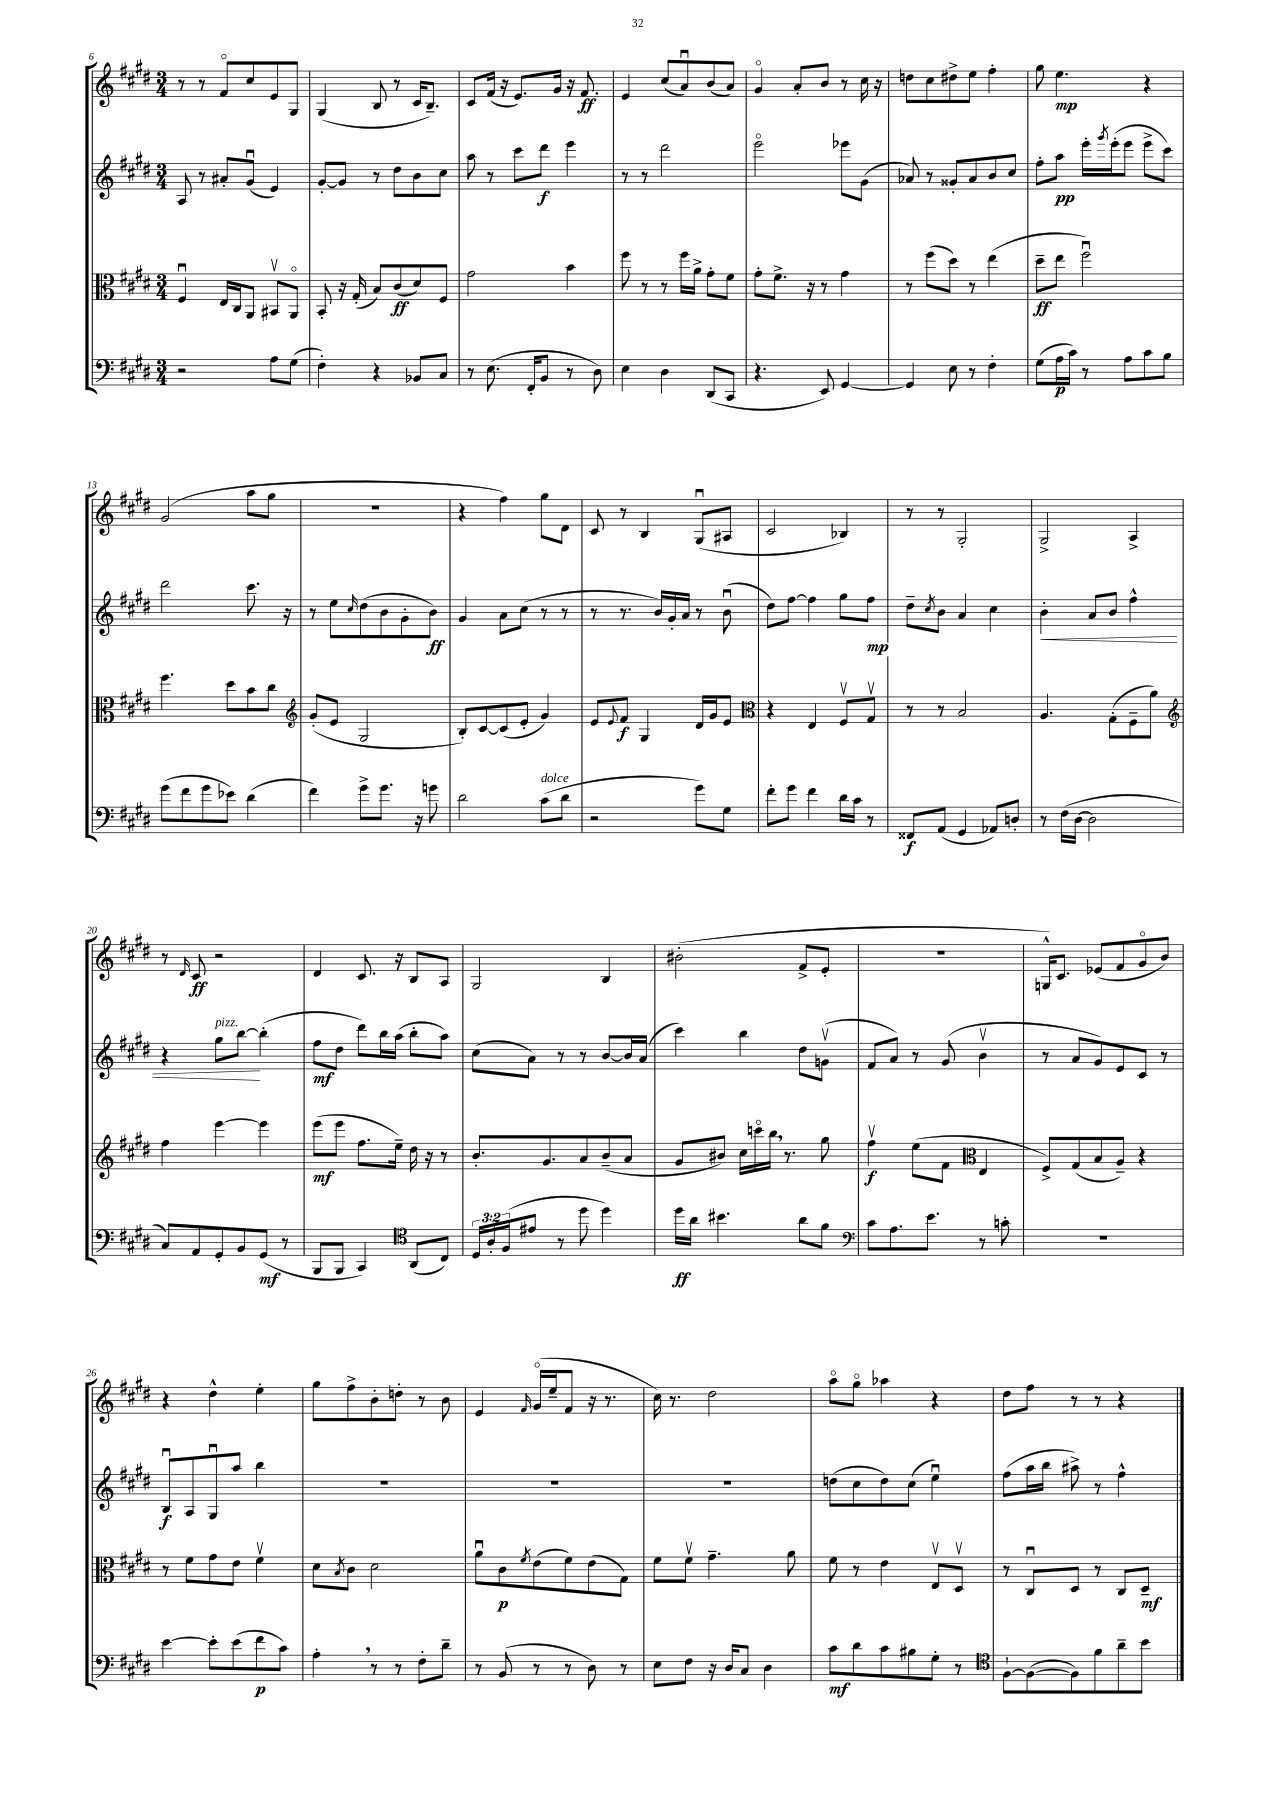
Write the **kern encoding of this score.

**kern	**dynam	**kern	**dynam	**kern	**dynam	**kern	**dynam
*part4	*part4	*part3	*part3	*part2	*part2	*part1	*part1
*staff4	*staff4	*staff3	*staff3	*staff2	*staff2	*staff1	*staff1
*clefF4	*	*clefC3	*	*clefG2	*	*clefG2	*
*k[f#c#g#d#]	*	*k[f#c#g#d#]	*	*k[f#c#g#d#]	*	*k[f#c#g#d#]	*
*M3/4	*	*M3/4	*	*M3/4	*	*M3/4	*
=6	=6	=6	=6	=6	=6	=6	=6
2r	.	4F#u/	.	8A/	.	8r	.
.	.	.	.	8r	.	8r	.
.	.	16E/LL	.	8a#X'/L	.	8f#/L	.
.	.	16C#/J	.	.	.	.	.
.	.	8AA/J	.	(8g#u/J	.	8cc#/	.
8A\L	.	8BB#Xv/L	.	4e/)	.	8e/	.
(8G#\J	.	8AA/J	.	.	.	8G#/J	.
=7	=7	=7	=7	=7	=7	=7	=7
4F#'\)	.	8BB'/	.	[8g#'/L	.	(4G#/	.
.	.	16r	.	8g#/J]	.	.	.
.	.	(16G#'/	.	.	.	.	.
4r	.	8B/L)	.	8r	.	8B/	.
.	.	(8c#/	ff	8dd#\L	.	8r	.
8BB-X/L	.	8d#/)	.	8b\	.	16c#/KL	.
.	.	.	.	.	.	8.B~/J)	.
8C#/J	.	8F#/J	.	8cc#\J	.	.	.
=8	=8	=8	=8	=8	=8	=8	=8
8r	.	2g#\	.	8aa\	.	8c#/L	.
(8.E\	.	.	.	8r	.	(16f#/Jk	.
.	.	.	.	.	.	16r	.
.	.	.	.	8ccc#\L	.	8.e/L)	.
16FF#'/KL	.	.	.	.	.	.	.
8BB/J	.	.	.	8ddd#\J	f	.	.
.	.	.	.	.	.	16g#/Jk	.
8r	.	4b\	.	4eee\	.	16r	.
.	.	.	.	.	.	8.f#/	ff
8D#\)	.	.	.	.	.	.	.
=9	=9	=9	=9	=9	=9	=9	=9
4E\	.	8ff#\	.	8r	.	4e/	.
.	.	8r	.	8r	.	.	.
4D#\	.	8r	.	2ddd#\	.	(8cc#/L	.
.	.	16ff#\LL	.	.	.	8au/)	.
.	.	16a^\JJ	.	.	.	.	.
(8DD#/L	.	8g#'\L	.	.	.	(8b/	.
8CC#/J	.	8f#\J	.	.	.	8a/J)	.
=10	=10	=10	=10	=10	=10	=10	=10
4.r	.	8g#'\L	.	2eee\	.	4g#/	.
.	.	8.f#^\J	.	.	.	.	.
.	.	.	.	.	.	8a'/L	.
.	.	16r	.	.	.	.	.
8EE/)	.	8r	.	.	.	8b/J	.
[4GG#/	.	4g#\	.	8eee-X\L	.	8r	.
.	.	.	.	(8g#\J	.	16cc#\	.
.	.	.	.	.	.	16r	.
=11	=11	=11	=11	=11	=11	=11	=11
4GG#/]	.	8r	.	8a-X/)	.	8ddn\L	.
.	.	(8ff#\L	.	8r	.	8cc#\	.
8E\	.	8dd#\J)	.	8g##X'/L	.	8dd#X^\	.
8r	.	8r	.	8a-/	.	8ee\J	.
4F#'\	.	(4ee\	.	8b/	.	4ff#'\	.
.	.	.	.	8cc#/J	.	.	.
=12	=12	=12	=12	=12	=12	=12	=12
(8G#\L	.	8dd#~\L	ff	8ff#'\L	.	8gg#\	.
16A\L	p	8ee\J	.	8aa\J	pp	4.ee\	mp
16c#\JJ)	.	.	.	.	.	.	.
8r	.	2ff#u\)	.	16eee'\LL	.	.	.
.	.	.	.	8qggg#/	.	.	.
.	.	.	.	(16eee'\J	.	.	.
8A\L	.	.	.	8eee\J	.	.	.
8c#\	.	.	.	8eee^\L	.	4r	.
8B\J	.	.	.	8ccc#\J)	.	.	.
!!LO:LB:g=z
=13	=13	=13	=13	=13	=13	=13	=13
(8g#\L	.	4.ff#\	.	2ddd#\	.	(2g#/	.
8f#\	.	.	.	.	.	.	.
8g#\	.	.	.	.	.	.	.
8e-X\J)	.	8dd#\L	.	.	.	.	.
(4d#\	.	8b\	.	8.ccc#\	.	8aa\L	.
.	.	8cc#\J	.	.	.	8gg#\J	.
.	.	.	.	16r	.	.	.
=14	=14	=14	=14	=14	=14	=14	=14
*	*	*clefG2	*	*	*	*	*
4f#\)	.	(8g#'/L	.	8r	.	2.r	.
.	.	8e/J	.	8ee\L	.	.	.
.	.	.	.	16qqcc#/	.	.	.
8g#^\L	.	2G#/	.	(8dd#\	.	.	.
8.g#\J	.	.	.	8b\	.	.	.
.	.	.	.	8g#'\	.	.	.
16r	.	.	.	.	.	.	.
8gn\	.	.	.	8b\J)	ff	.	.
=15	=15	=15	=15	=15	=15	=15	=15
2d#\	.	8B'/L)	.	4g#/	.	4r	.
.	.	[8c#/	.	.	.	.	.
.	.	(8c#/]	.	8a\L	.	4ff#\)	.
.	.	8e'/J	.	(8cc#\J	.	.	.
!LO:TX:a:i:t=dolce	!	!	!	!	!	!	!
(8c#\L	.	4g#/)	.	8r	.	8gg#\L	.
8d#\J	.	.	.	8r	.	8d#\J	.
=16	=16	=16	=16	=16	=16	=16	=16
2r	.	8e/L	.	8r	.	8c#/	.
.	.	8qqe/	.	.	.	.	.
.	.	8f#/J	f	8.r	.	8r	.
.	.	4G#/	.	.	.	4B/	.
.	.	.	.	16b/LL)	.	.	.
.	.	.	.	16g#'/	.	.	.
.	.	.	.	16a/JJ	.	.	.
8g#\L)	.	16d#/LL	.	8r	.	(8G#u/L	.
.	.	16g#/J	.	.	.	.	.
8G#\J	.	8e/J	.	(8bu\	.	8A#X/J	.
=17	=17	=17	=17	=17	=17	=17	=17
*	*	*clefC3	*	*	*	*	*
8f#'\L	.	4r	.	8dd#\L)	.	2c#/	.
8g#\J	.	.	.	[8ff#\J	.	.	.
4f#\	.	4E/	.	4ff#\]	.	.	.
16d#\LL	.	8F#v/L	.	8gg#\L	.	4B-X/)	.
16c#\JJ	.	.	.	.	.	.	.
8r	.	8G#v/J	.	8ff#\J	mp	.	.
=18	=18	=18	=18	=18	=18	=18	=18
8FF##X/L	f	8r	.	8dd#~\L	.	8r	.
.	.	.	.	8qcc#/	.	.	.
(8AA/J	.	8r	.	8b\J	.	8r	.
4GG#/	.	2B/	.	4a/	.	2G#'/	.
8AA-X/L)	.	.	.	4cc#\	.	.	.
8Dn'/J	.	.	.	.	.	.	.
=19	=19	=19	=19	=19	=19	=19	=19
!	!	!	!	!	!LO:HP:b	!	!
8r	.	4.A/	.	4b'\	<	2G#^/	.
(16F#\LL	.	.	.	.	.	.	.
[16D#\JJ	.	.	.	.	.	.	.
2D#\]	.	.	.	8a/L	.	.	.
.	.	(8G#'\L	.	8b/J	.	.	.
.	.	8F#~\	.	4ff#^^\	.	4A^/	.
.	.	8a\J)	.	.	.	.	.
!!LO:LB:g=z
=20	=20	=20	=20	=20	=20	=20	=20
*	*	*clefG2	*	*	*	*	*
8C#/L)	.	4ff#\	.	4r	.	8r	.
.	.	.	.	.	.	16qqd#/	.
8AA/	.	.	.	.	.	8c#/	ff
!	!	!	!	!LO:TX:a:i:t=pizz.	!	!	!
8GG#'/	.	[4eee\	.	8gg#\L	.	2r	.
8BB/	.	.	.	[8bb\J	.	.	.
(8GG#/J	mf	4eee\]	.	(4bb'\]	[	.	.
8r	.	.	.	.	.	.	.
=21	=21	=21	=21	=21	=21	=21	=21
8BBB/L	.	(8eee\L	mf	8ff#\L	mf	4d#/	.
8BBB/J	.	8eee\J	.	8dd#\J	.	.	.
4CC#/)	.	8.ff#\L	.	8ddd#\L)	.	8.c#/	.
.	.	.	.	16bb\L	.	.	.
.	.	16ee~\Jk)	.	(16aa\JJ	.	16r	.
*clefC4	*	*	*	*	*	*	*
(8AA/L	.	16dd#\	.	8bb'\L	.	8B/L	.
.	.	16r	.	.	.	.	.
8C#/J)	.	8r	.	8aa\J)	.	8A/J	.
=22	=22	=22	=22	=22	=22	=22	=22
24D#/LL	.	8.b'/L	.	(8cc#\L	.	2G#/	.
24A'/	.	.	.	.	.	.	.
(24F#/J	.	.	.	.	.	.	.
8e#X/J	.	.	.	8a\J)	.	.	.
.	.	8.g#/	.	.	.	.	.
8r	.	.	.	8r	.	.	.
8dd#\	.	8a/	.	8r	.	.	.
4dd#\)	.	(8b~/	.	[8b/L	.	4B/	.
.	.	8a/J	.	16b/L]	.	.	.
.	.	.	.	(16a/JJ	.	.	.
=23	=23	=23	=23	=23	=23	=23	=23
16dd#\LL	ff	8g#/L	.	4ccc#\)	.	(2b#X'\	.
16a\JJ	.	.	.	.	.	.	.
4.b#X\	.	8b#X/J)	.	.	.	.	.
.	.	16cc#\LL	.	4bb\	.	.	.
.	.	16cccn\	.	.	.	.	.
.	.	16bb,\JJ	.	.	.	.	.
.	.	8.r	.	.	.	.	.
8a\L	.	.	.	8dd#\L	.	8f#^/L	.
8f#\J	.	8gg#\	.	(8gnv\J	.	8e'/J	.
=24	=24	=24	=24	=24	=24	=24	=24
*clefF4	*	*	*	*	*	*	*
8c#\L	.	4ff#v\	f	8f#/L	.	2.r	.
8.A\	.	.	.	8a/J)	.	.	.
.	.	(8ee\L	.	8r	.	.	.
8.e\J	.	.	.	.	.	.	.
.	.	8f#\J	.	(8g#/	.	.	.
*	*	*clefC3	*	*	*	*	*
8r	.	4E/	.	4bv\	.	.	.
8cn'\	.	.	.	.	.	.	.
=25	=25	=25	=25	=25	=25	=25	=25
2.r	.	8F#^/L)	.	8r	.	16Gn^^/KL)	.
.	.	.	.	.	.	8.c#/J	.
.	.	(8G#/	.	8a/L	.	.	.
.	.	8B/	.	8g#/)	.	(8e-X/L	.
.	.	8A~/J)	.	8e/	.	8f#/	.
.	.	4r	.	8c#/J	.	8g#/	.
.	.	.	.	8r	.	8b/J)	.
!!LO:LB:g=z
=26	=26	=26	=26	=26	=26	=26	=26
[4e\	.	8r	.	8Bu/L	f	4r	.
.	.	8f#\L	.	8A/	.	.	.
8e'\L]	.	8g#\	.	8G#u/	.	4dd#^^\	.
(8e\	.	8e\J	.	8aa/J	.	.	.
8f#\	p	4f#v\	.	4bb\	.	4ee'\	.
8c#\J)	.	.	.	.	.	.	.
=27	=27	=27	=27	=27	=27	=27	=27
4A',\	.	8d#\L	.	2.r	.	8gg#\L	.
.	.	8qB/	.	.	.	.	.
.	.	8c#\J	.	.	.	8ff#^\	.
8r	.	2d#\	.	.	.	8b'\	.
8r	.	.	.	.	.	8ddn'\J	.
8F#'\L	.	.	.	.	.	8r	.
8d#~\J	.	.	.	.	.	8b\	.
=28	=28	=28	=28	=28	=28	=28	=28
8r	.	8au\L	.	2.r	.	4e/	.
(8BB/	.	8c#\	p	.	.	.	.
.	.	8qf#/	.	.	.	16qqf#/	.
8r	.	(8e\	.	.	.	(16g#/LL	.
.	.	.	.	.	.	16ee~/J	.
8r	.	8f#\)	.	.	.	8f#/J	.
8D#\)	.	(8e\	.	.	.	16r	.
.	.	.	.	.	.	8.r	.
8r	.	8G#\J)	.	.	.	.	.
=29	=29	=29	=29	=29	=29	=29	=29
8E\L	.	8f#\L	.	2.r	.	16cc#\)	.
.	.	.	.	.	.	8.r	.
8F#\J	.	8f#v\J	.	.	.	.	.
16r	.	4.g#~\	.	.	.	2dd#\	.
16D#/KL	.	.	.	.	.	.	.
8C#/J	.	.	.	.	.	.	.
4D#\	.	.	.	.	.	.	.
.	.	8a\	.	.	.	.	.
=30	=30	=30	=30	=30	=30	=30	=30
8c#\L	mf	8f#\	.	(8ddn\L	.	8aa\L	.
8d#\	.	8r	.	8cc#\	.	8gg#\J	.
8c#\	.	4e\	.	8dd\)	.	4aa-X\	.
8B#X\	.	.	.	(8cc#\J	.	.	.
8G#'\J	.	8Ev/L	.	4eeu\)	.	4r	.
8r	.	8D#v/J	.	.	.	.	.
=31	=31	=31	=31	=31	=31	=31	=31
*clefC4	*	*	*	*	*	*	*
[8F#`\L	.	8r	.	(8ff#\L	.	8dd#\L	.
(8F#\_	.	8C#u/L	.	16aa\L	.	8ff#\J	.
.	.	.	.	16bb\JJ	.	.	.
8F#\])	.	8D#/J	.	8aa#X^\)	.	8r	.
8f#\	.	8r	.	8r	.	8r	.
8a~\	.	8C#/L	.	4ff#^^\	.	4r	.
8b\J	.	8D#~/J	mf	.	.	.	.
==	==	==	==	==	==	==	==
*-	*-	*-	*-	*-	*-	*-	*-
